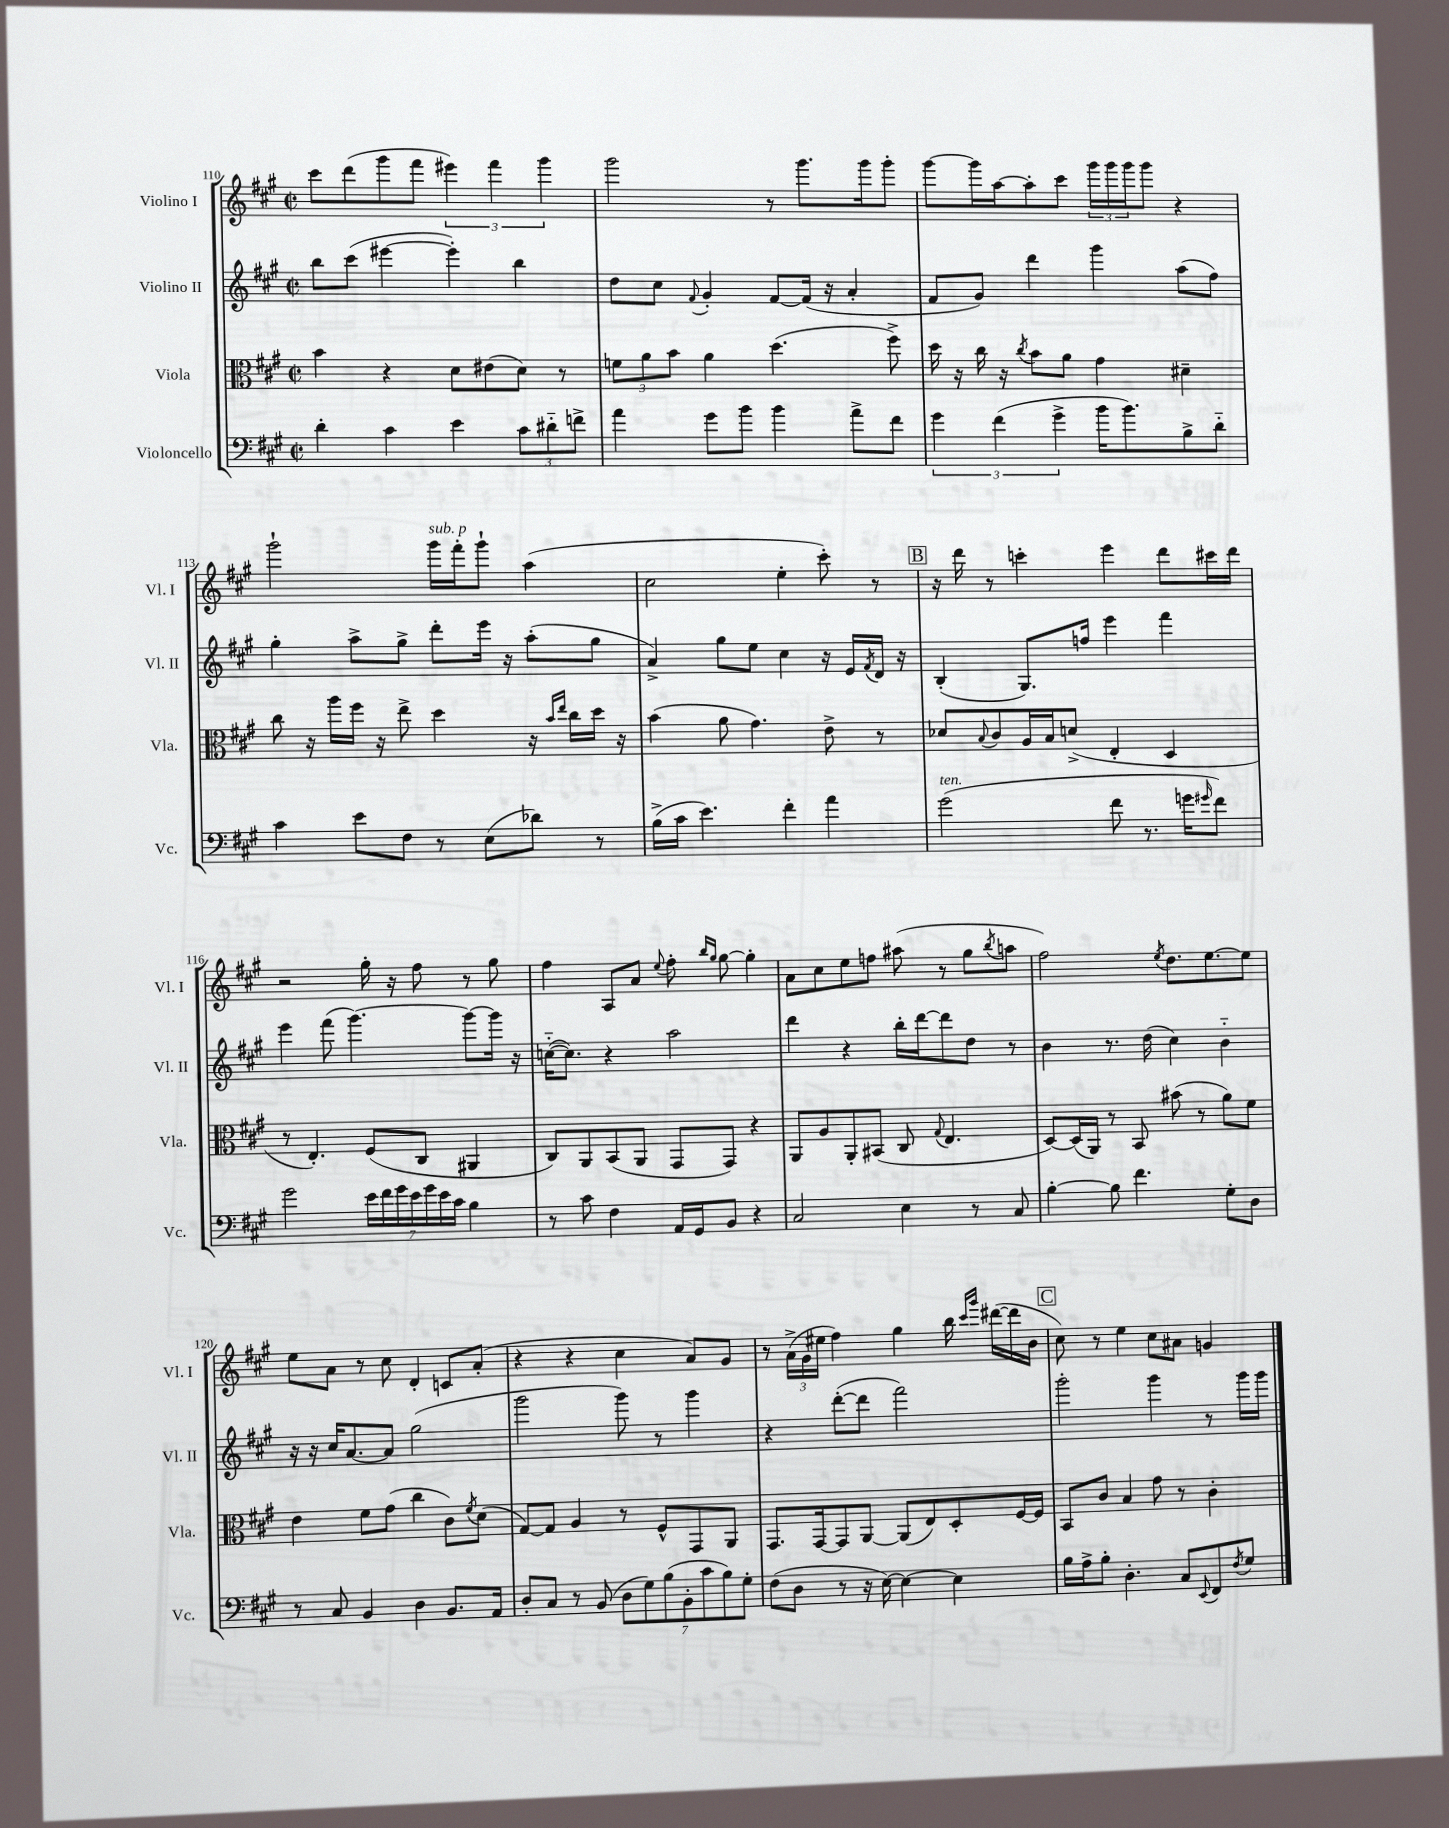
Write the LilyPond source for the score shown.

<<
\new StaffGroup <<
\new Staff = "s0" \with { instrumentName = "Violino I" shortInstrumentName = "Vl. I" } {
    \clef treble \key a \major \defaultTimeSignature \time 2/2
    cis'''8 d'''8( gis'''8 fis'''8 \tuplet 3/2 { eis'''4) fis'''4 gis'''4 } |
    gis'''2 r8 gis'''8. gis'''16 gis'''8-. |
    gis'''8~ gis'''16 a''16~ a''8-. cis'''8 \tuplet 3/2 { gis'''16 gis'''16 gis'''16 } gis'''8 r4 |
    gis'''2-! gis'''16^\markup { \italic "sub. p" } fis'''16-. gis'''8-! a''4( |
    cis''2 e''4-. cis'''8-.) r8 |
    \mark \markup { \box "B" } r16 d'''16 r8 c'''4-. e'''4 d'''8 cis'''16 d'''16 |
    r2 gis''16-. r16 fis''8 r8 gis''8 |
    fis''4 a8 a'8 \appoggiatura { e''8 } fis''8-. \grace { b''16 gis''16 } gis''8~ gis''4-. |
    a'8 cis''8 e''8 f''8 ais''8( r8 gis''8 \acciaccatura { b''8 } a''8 |
    fis''2) \acciaccatura { e''8 } d''8. e''8.~ e''8 |
    e''8 a'8 r8 cis''8 d'4-. c'8 a'8-.( |
    r4 r4 cis''4 a'8) gis'8 |
    r8 \tuplet 3/2 { a'16->( gis'16 eis''16 } fis''4) gis''4 b''16 \grace { cis'''16 gis'''16 } dis'''16~( dis'''16 b'16 |
    \mark \markup { \box "C" } cis''8) r8 e''4 cis''8 ais'8 g'4 \bar "|." |
}
\new Staff = "s1" \with { instrumentName = "Violino II" shortInstrumentName = "Vl. II" } {
    \clef treble \key a \major \defaultTimeSignature \time 2/2
    b''8 cis'''8( eis'''4~ eis'''4-.) b''4 |
    d''8 cis''8 \appoggiatura { fis'8 } gis'4-. fis'8~ fis'16( r16 a'4-. |
    fis'8 gis'8) d'''4 gis'''4 a''8( fis''8) |
    gis''4-. a''8-> gis''8-> d'''8-. e'''16 r16 a''8-.( gis''8 |
    a'4->) gis''8 e''8 cis''4 r16 e'16 \acciaccatura { fis'8 } d'16 r16 |
    \mark \markup { \box "B" } b4-.( gis8.) f''16 e'''4 fis'''4 |
    e'''4 fis'''8( gis'''4.~) gis'''8~ gis'''16 r16 |
    c''16~-_( c''8.) r4 a''2 |
    d'''4 r4 b''16-. d'''16~ d'''8 d''8 r8 |
    b'4 r8. d''16( cis''4) b'4-_ |
    r16 r16 cis''16 a'8.~ a'8 gis''2( |
    gis'''2 gis'''8) r8 gis'''4 |
    r4 d'''8~-.( d'''8 fis'''2) |
    \mark \markup { \box "C" } gis'''2-. gis'''4 r8 gis'''16 gis'''16 \bar "|." |
}
\new Staff = "s2" \with { instrumentName = "Viola" shortInstrumentName = "Vla." } {
    \clef alto \key a \major \defaultTimeSignature \time 2/2
    b'4 r4 d'8 eis'8( d'8) r8 |
    \tuplet 3/2 { f'8 a'8 b'8 } a'4 d''4.( fis''8->) |
    d''16 r16 cis''16 r16 \acciaccatura { cis''8 } b'8 a'8 gis'4 dis'4-- |
    cis''8 r16 a''16 fis''16 r16 e''8-> d''4 r16 \grace { b'16 e''16 } cis''16 d''16 r16 |
    b'4( a'8 gis'4.) e'8-> r8 |
    \mark \markup { \box "B" } des'8 \appoggiatura { b8 } cis'8 a16 b16 d'8->( e4-. d4 |
    r8 e4.-.) fis8( cis8 ais,4 |
    cis8) a,8 b,8( a,8 gis,8 gis,8) r4 |
    a,8 a8 a,8-. bis,8( cis8 \appoggiatura { gis8 } e4. |
    d8~) d16( a,16) r8 b,8 bis'8( r8 a'8) fis'8 |
    e'4 fis'8 gis'8( cis''4 cis'8) \acciaccatura { fis'8 } d'8( |
    gis8~) gis8 a4 r8 fis8-^ gis,8 a,8 |
    gis,8. gis,16~ gis,8 a,8~ a,8( e8) d8-. fis16~ fis16 |
    \mark \markup { \box "C" } b,8 cis'8 b4 gis'8 r8 cis'4-. \bar "|." |
}
\new Staff = "s3" \with { instrumentName = "Violoncello" shortInstrumentName = "Vc." } {
    \clef bass \key a \major \defaultTimeSignature \time 2/2
    d'4-. cis'4 e'4 \tuplet 3/2 { cis'8 dis'8-_ f'8-> } |
    a'4 gis'8 b'8 b'4 a'8-> fis'8 |
    \tuplet 3/2 { gis'4 fis'4( gis'4-> } b'16 b'8.) b8-> d'8-_ |
    cis'4 e'8 fis8 r8 e8( des'8) r8 |
    b16->( cis'16 e'4.) fis'4-. a'4 |
    \mark \markup { \box "B" } gis'2^\markup { \italic "ten." }( fis'8 r8. g'16 \grace { gis'16 } fis'8) |
    gis'2 \tuplet 7/4 { e'16 fis'16 gis'16 e'16 gis'16 e'16 cis'16 } b4 |
    r8 cis'8 fis4 a,16 gis,16 b,8 r4 |
    cis2 e4 r8 cis8 |
    b4~-. b8 fis'4. gis8-. d8 |
    r8 cis8 b,4 d4 b,8. a,16 |
    d8-. cis8 r8 b,8( \tuplet 7/4 { d8 gis8) b8( b,8-. cis'8 b8) gis8-. } |
    fis8( d8 r8 r16 e16~) e4~ e4 |
    \mark \markup { \box "C" } b16 a16-> b8-. d4.-. cis8 \appoggiatura { e,8 } fis,8 \acciaccatura { fis8 } gis8 \bar "|." |
}
>>
>>
\layout { \context { \Score currentBarNumber = #110 } }
